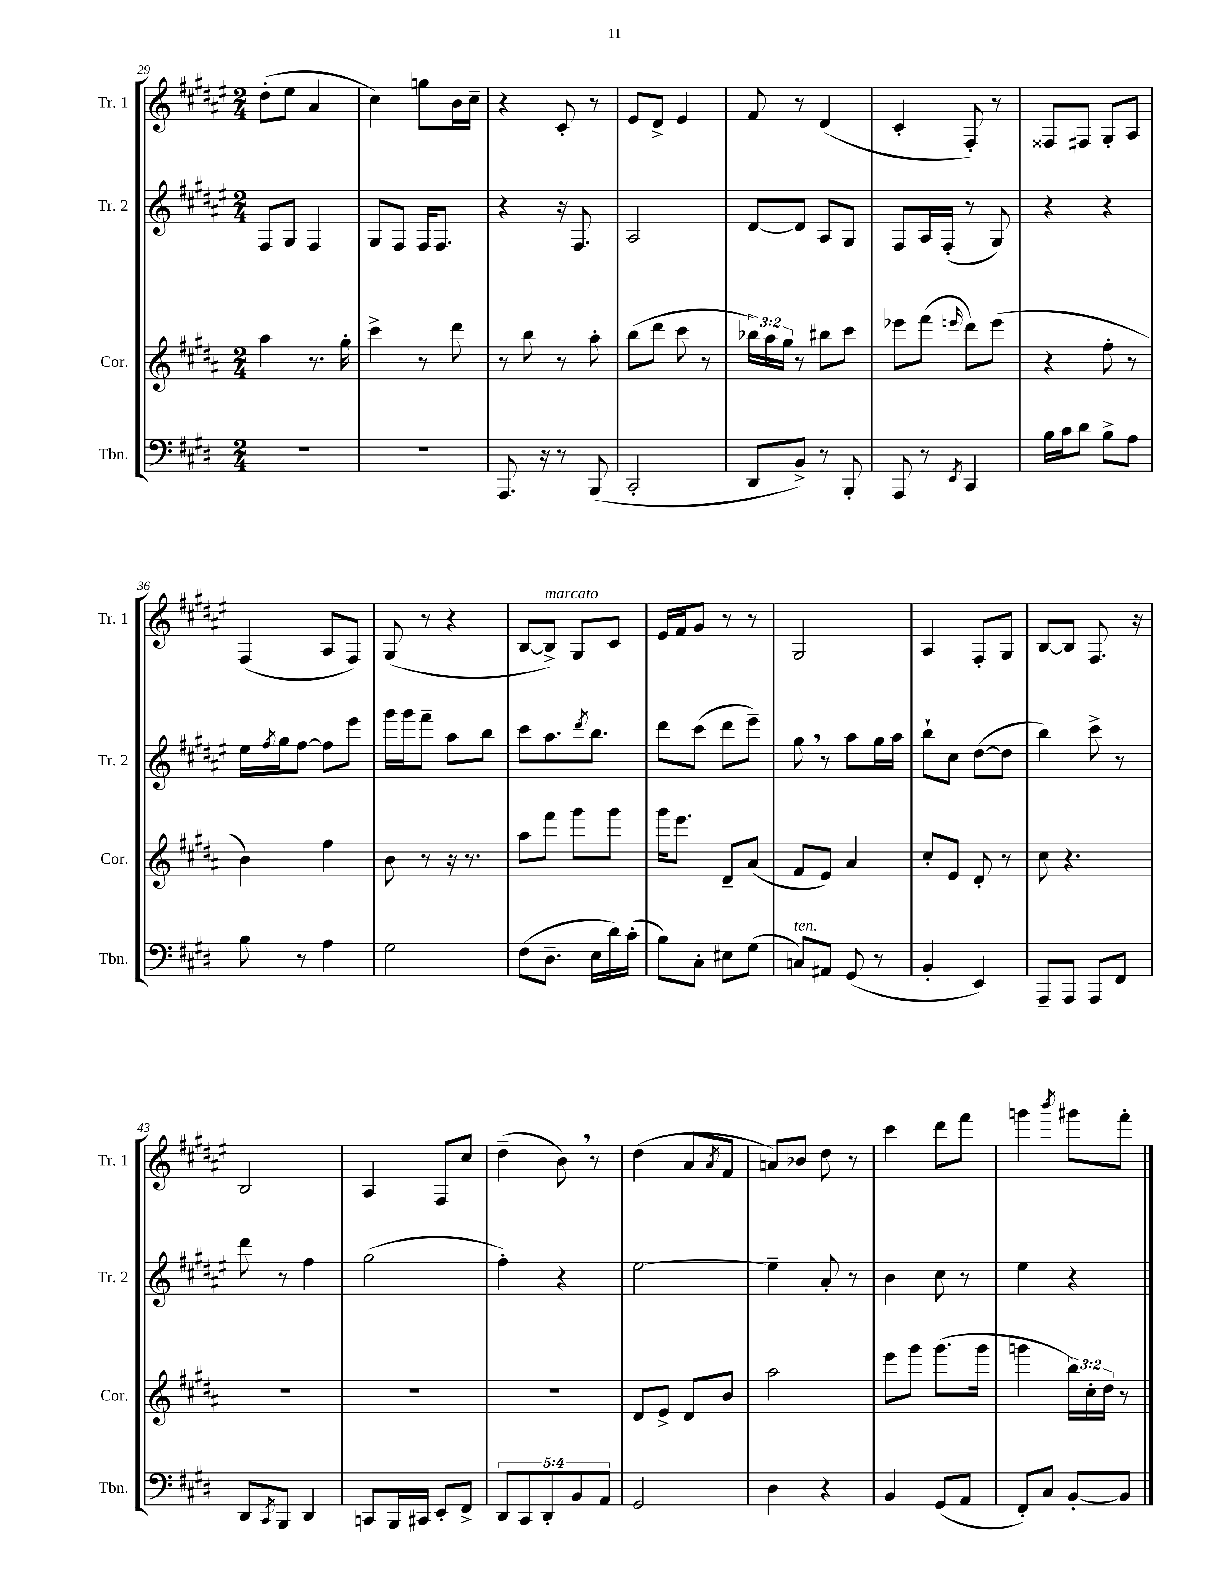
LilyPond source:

<<
\new StaffGroup <<
\new Staff = "s0" \with { instrumentName = "Tr. 1" shortInstrumentName = "Tr. 1" } {
    \clef treble \key fis \major \numericTimeSignature \time 2/4
    dis''8-.( eis''8 ais'4 |
    cis''4) g''8 b'16 cis''16-- |
    r4 cis'8-. r8 |
    eis'8 dis'8-> eis'4 |
    fis'8 r8 dis'4( |
    cis'4-. fis8-.) r8 |
    fisis8 fis8 gis8-. ais8 |
    fis4( ais8 fis8) |
    gis8( r8 r4 |
    b8~ b8->^\markup { \italic "marcato" }) gis8 cis'8 |
    eis'16 fis'16 gis'8 r8 r8 |
    gis2 |
    ais4 fis8-. gis8 |
    b8~ b8 fis8. r16 |
    b2 |
    ais4 fis8 cis''8 |
    dis''4--( b'8) \breathe r8 |
    dis''4( ais'8 \acciaccatura { ais'8 } fis'8 |
    a'8) bes'8 dis''8 r8 |
    cis'''4 dis'''8 fis'''8 |
    g'''4 \acciaccatura { b'''8 } gis'''8 fis'''8-. \bar "|." |
}
\new Staff = "s1" \with { instrumentName = "Tr. 2" shortInstrumentName = "Tr. 2" } {
    \clef treble \key fis \major \numericTimeSignature \time 2/4
    fis8 gis8 fis4 |
    gis8 fis8 fis16 fis8. |
    r4 r16 fis8. |
    ais2 |
    dis'8~ dis'8 ais8 gis8 |
    fis8 ais16 fis16-.( r8 gis8) |
    r4 r4 |
    eis''16 \acciaccatura { fis''8 } gis''16 fis''8~ fis''8 eis'''8 |
    gis'''16 gis'''16 fis'''8-- ais''8 b''8 |
    cis'''8 ais''8. \acciaccatura { dis'''8 } b''8. |
    dis'''8 cis'''8( dis'''8 eis'''8--) |
    gis''8 \breathe r8 ais''8 gis''16 ais''16 |
    b''8-! cis''8 dis''8~( dis''8 |
    b''4) cis'''8-> r8 |
    dis'''8 r8 fis''4 |
    gis''2( |
    fis''4-.) r4 |
    eis''2~ |
    eis''4-- ais'8-. r8 |
    b'4 cis''8 r8 |
    eis''4 r4 \bar "|." |
}
\new Staff = "s2" \with { instrumentName = "Cor." shortInstrumentName = "Cor." } {
    \clef treble \key b \major \numericTimeSignature \time 2/4 \override Staff.TupletNumber.text = #tuplet-number::calc-fraction-text
    ais''4 r8. gis''16-. |
    cis'''4-> r8 dis'''8 |
    r8 b''8 r8 ais''8-. |
    b''8( dis'''8 cis'''8 r8 |
    \tuplet 3/2 { bes''16) ais''16 gis''16 } r8 bis''8 cis'''8 |
    ees'''8 fis'''8( \grace { e'''16 } dis'''8) e'''8( |
    r4 fis''8-. r8 |
    b'4) fis''4 |
    b'8 r8 r16 r8. |
    ais''8 fis'''8 gis'''8 gis'''8 |
    gis'''16 e'''8. dis'8-- ais'8( |
    fis'8 e'8) ais'4 |
    cis''8-. e'8 dis'8-. r8 |
    cis''8 r4. |
    R2 |
    R2 |
    R2 |
    dis'8 e'8-> dis'8 b'8 |
    ais''2 |
    e'''8 gis'''8 gis'''8.( gis'''16 |
    g'''4 \tuplet 3/2 { b''16) cis''16-. dis''16 } r8 \bar "|." |
}
\new Staff = "s3" \with { instrumentName = "Tbn." shortInstrumentName = "Tbn." } {
    \clef bass \key e \major \numericTimeSignature \time 2/4 \override Staff.TupletNumber.text = #tuplet-number::calc-fraction-text
    R2 |
    R2 |
    a,,8. r16 r8 b,,8( |
    cis,2-. |
    dis,8 b,8->) r8 b,,8-. |
    a,,8 r8 \acciaccatura { e,8 } cis,4 |
    b16 cis'16 dis'8 b8-> a8 |
    b8 r8 a4 |
    gis2 |
    fis8( dis8.-- e16 dis'16) cis'16-.( |
    b8) cis8-. eis8 gis8( |
    c8^\markup { \italic "ten." }) ais,8 gis,8( r8 |
    b,4-. e,4) |
    a,,8-- a,,8 a,,8 fis,8 |
    dis,8 \acciaccatura { cis,8 } b,,8 dis,4 |
    c,8 b,,16 cis,16 e,8-. fis,8-> |
    \tuplet 5/4 { dis,8 cis,8 dis,8-. b,8 a,8 } |
    gis,2 |
    dis4 r4 |
    b,4 gis,8( a,8 |
    fis,8-.) cis8 b,8~-. b,8 \bar "|." |
}
>>
>>
\layout { \context { \Score currentBarNumber = #29 } }
